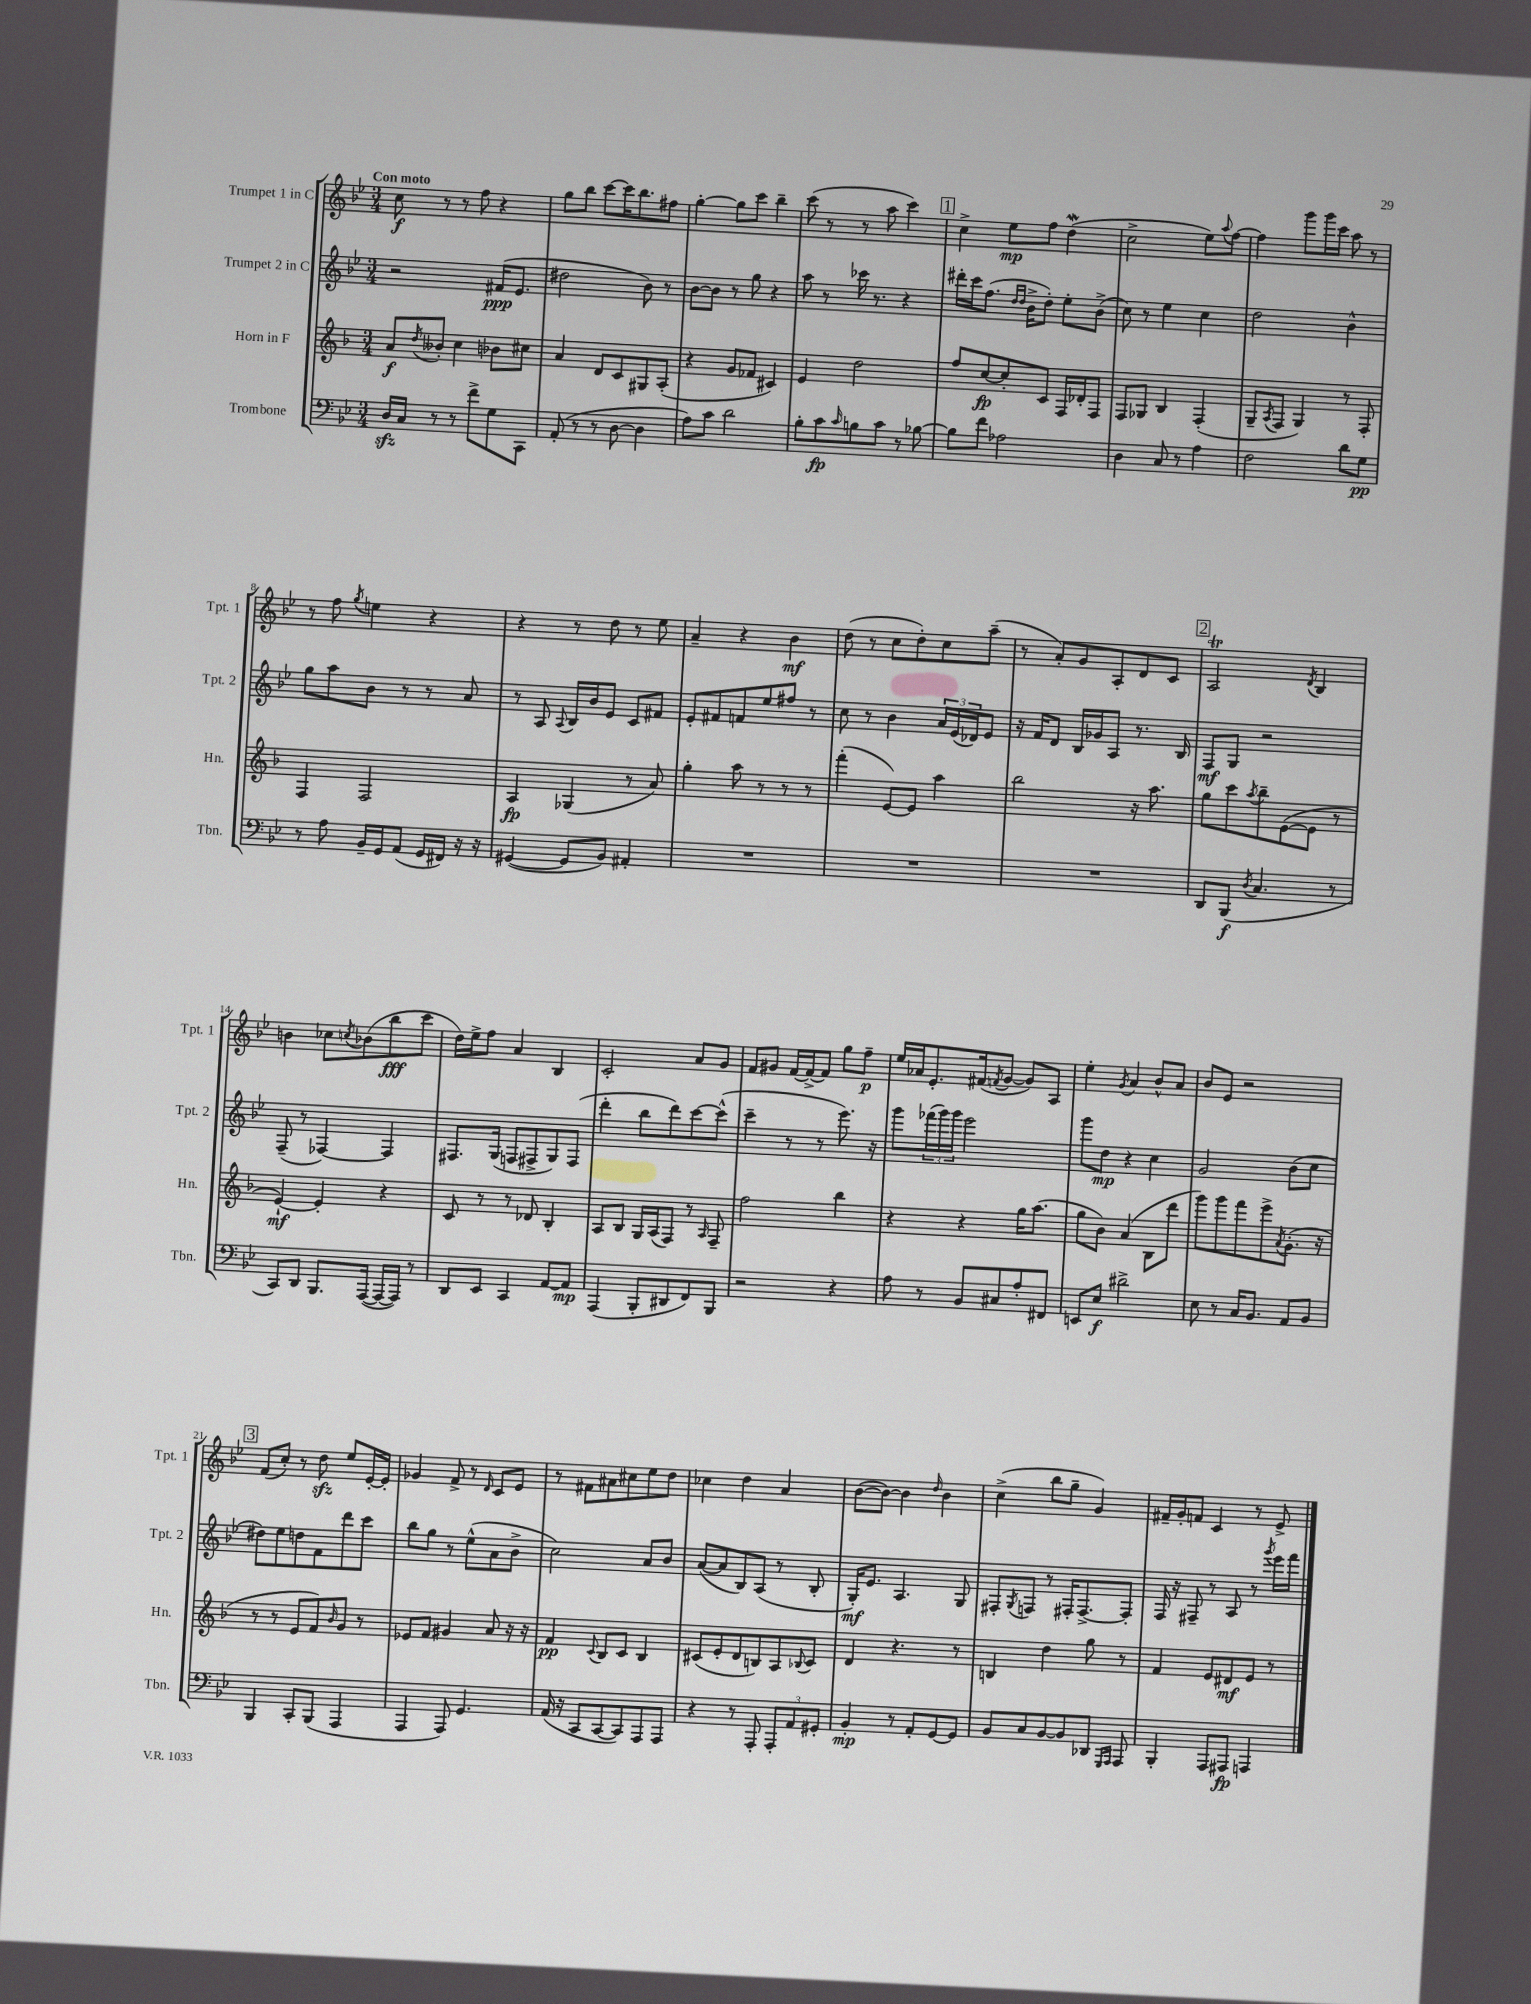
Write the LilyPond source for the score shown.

<<
\new StaffGroup <<
\new Staff = "s0" \with { instrumentName = "Trumpet 1 in C" shortInstrumentName = "Tpt. 1" } {
    \clef treble \key bes \major \numericTimeSignature \time 3/4 \tempo "Con moto"
    c''8\f r8 r8 f''8 r4 |
    g''8 bes''8 c'''8~ c'''16 bes''8. fis''8 |
    g''4~-. g''8 c'''8 bes''4-- |
    c'''8( r8 r8 a''8 c'''4) |
    \mark \markup { \box "1" } c''4-> ees''8\mp f''8 d''4\mordent( |
    c''2-> ees''8) \appoggiatura { a''8 } f''8~ |
    f''4 g'''8 g'''16 c'''16 a''8 r8 |
    r8 f''8 \acciaccatura { g''8 } e''4 r4 |
    r4 r8 d''8 r8 ees''8 |
    a'4-- r4 bes'4\mf |
    d''8( r8 c''8 d''8-.) c''8 a''8--( |
    r8 a'8-.) g'8 a8-. d'8 c'8 |
    \mark \markup { \box "2" } a2\trill \acciaccatura { d'8 } bes4 |
    b'4 ces''8 \acciaccatura { c''8 } bes'8( bes''8\fff c'''8 |
    d''16) ees''16-> f''8 a'4 bes4 |
    c'2-. a'8 g'8 |
    f'8 gis'8 f'16~ f'16~-> f'8 g''8 f''8--\p |
    ees''16 aes'16 ees'8.-. fis'16( \acciaccatura { f'8 } g'8~ g'8) a8 |
    ees''4-. \acciaccatura { g'8 } a'4 bes'8-^ a'8 |
    bes'8 ees'8 r2 |
    \mark \markup { \box "3" } f'8( c''8-.) r8 d''8\sfz ees''8 ees'16~-. ees'16-. |
    ges'4 f'8-> r8 \grace { d'16 } c'8 ees'8 |
    r8 fis'8 ais'8 cis''8 ees''8 d''8 |
    ces''4 d''4 a'4 |
    bes'8~( bes'8~) bes'4 \grace { d''16 } bes'4 |
    c''4->( bes''8 g''8-- g'4) |
    fis'16-- g'16-. f'8 c'4 r8 ees'8-> \bar "|." |
}
\new Staff = "s1" \with { instrumentName = "Trumpet 2 in C" shortInstrumentName = "Tpt. 2" } {
    \clef treble \key bes \major \numericTimeSignature \time 3/4
    r2 fis'16\ppp( ees'8. |
    dis''2 bes'8) r8 |
    bes'8~ bes'8 r8 g''8 r4 |
    a''8 r8 ces'''16 r8. r4 |
    \mark \markup { \box "1" } dis'''16-. c'''16 f''8.( \grace { d''16 d''16 } bes'16-> d''8-.) ees''8-. bes'8->( |
    c''8) r8 ees''4 c''4 |
    d''2 bes'4-^ |
    g''8 a''8 bes'8 r8 r8 a'8 |
    r8 a8 \appoggiatura { a8 } bes16 bes'16 ees'8 c'8 fis'8 |
    ees'8-. fis'8 f'8 ees''8 fis''8 r8 |
    c''8 r8 bes'4 \tuplet 3/2 { a'16 ees'16( des'16) } ees'8 |
    r16 f'16 d'8 bes16 ges'16 a8 r8. bes16 |
    \mark \markup { \box "2" } f8\mf g8 r2 |
    f8--( r8 fes4~) fes4 |
    fis8. g16( f8 fis8-> g8) fis8( |
    d'''4-. bes''8 d'''8) c'''8~ c'''8-^( |
    c'''4-- r8 r8 ees'''8.) r16 |
    g'''8 \tuplet 3/2 { fes'''16( g'''16) g'''16 } ees'''2 |
    g'''8 d''8\mp r4 c''4 |
    g'2 bes'8( c''8 |
    \mark \markup { \box "3" } dis''8) ees''8 d''8 f'8 d'''8 c'''8 |
    bes''8 g''8 r8 ees''8-^( a'8 bes'8-> |
    c''2) a'8 bes'8 |
    a'8~( a'8 bes8) a8( r8 bes8-. |
    g16-.\mf) ees'8. a4. g8 |
    fis8-. \acciaccatura { g8 } f8 r8 fis16-. fis8.~-> fis8-. |
    f16 r16 fis8-- r8 a8 r8 \acciaccatura { g'''8 } ees'''16 f'''16 \bar "|." |
}
\new Staff = "s2" \with { instrumentName = "Horn in F" shortInstrumentName = "Hn." } {
    \clef treble \key f \major \numericTimeSignature \time 3/4
    a'8\f \acciaccatura { d''8 } beses'8-. c''4 bes'8 cis''8 |
    a'4 d'8 c'8 gis8 a8-.( |
    r4 g'8 fes'8 cis'4) |
    e'4 d''2 |
    \mark \markup { \box "1" } f''8 c''8~\fp c''8-. c'8 f16 des'16-. f8 |
    f8 ges8 bes4 f4-.( |
    g8-- \acciaccatura { a8 } f8 g4) r8 f8-. |
    f4 f2 |
    a4\fp ges4( r8 a'8) |
    g''4-. a''8 r8 r8 r8 |
    f'''4-.( e'8~) e'8 a''4 |
    bes''2 r16 a''8. |
    \mark \markup { \box "2" } g''8 c'''8 \acciaccatura { a''8 } bes''8-- e'8~( e'8 r8 |
    e'4~-!\mf) e'4-. r4 |
    c'8 r8 r8 des'8 bes4-. |
    a8 bes8 g16 a16( f8) r8 \grace { a16 } f8-- |
    f''2 bes''4 |
    r4 r4 g''16 a''8.( |
    g''8 bes'8) a'4( bes8 d'''8 |
    g'''8) g'''8 f'''8 e'''8-> \acciaccatura { a'8 } g'8.-.( r16 |
    \mark \markup { \box "3" } r8 r8 e'8 f'8) \grace { bes'16 } g'8 r8 |
    ees'8 f'8 gis'4 a'8 r16 r16 |
    f'4\pp \appoggiatura { c'8 } bes8 c'8 bes4 |
    cis'8( e'8-. d'8 b8) a8 \appoggiatura { bes8 } cis'8 |
    d'4 r4. r8 |
    b4 d''4 g''8 r8 |
    f'4 e'8 dis'8\mf e'8 r8 \bar "|." |
}
\new Staff = "s3" \with { instrumentName = "Trombone" shortInstrumentName = "Tbn." } {
    \clef bass \key bes \major \numericTimeSignature \time 3/4
    d16\sfz c16 r8 r8 f'8-> g8 c,8 |
    a,8-.( r8 r8 d8~ d4 |
    a8) c'8 d'2 |
    bes8-. c'8\fp \grace { c'16 } b8 c'8 r8 bes8~ |
    \mark \markup { \box "1" } bes8 f'8 aes2 |
    d4 c8 r8 a4 |
    f2 d'8 g8\pp |
    r8 a8 bes,16-- g,16 a,8( g,16 fis,16) r16 r16 |
    gis,4~( gis,8 bes,8) ais,4-. |
    R2. |
    R2. |
    R2. |
    \mark \markup { \box "2" } d,8 bes,,8\f( \acciaccatura { d8 } c4. r8 |
    c,8) d,8 bes,,8. a,,16~( a,,16~ a,,16) r8 |
    d,8 ees,8 c,4 a,8~ a,8\mp |
    a,,4( bes,,8-. dis,8 f,8) bes,,8 |
    r2 r4 |
    a8 r8 bes,8 cis8 a8-. fis,8 |
    e,8 ees8\f dis'2-> |
    ees8 r8 c16 bes,8. a,8 bes,8 |
    \mark \markup { \box "3" } bes,,4 c,8-. bes,,8( a,,4 |
    a,,4 a,,8) g,4. |
    a,16( r16 c,8 c,8~ c,8) a,,8 a,,8 |
    r4 r8 a,,8-. \tuplet 3/2 { a,,8-. a,8 gis,8-. } |
    bes,4-.\mp r8 a,8-. g,8~ g,8 |
    bes,8 c8 bes,8~ bes,8 des,8 \grace { g,,16 a,,16 } a,,8 |
    bes,,4-. a,,8 ais,,8\fp a,,4 \bar "|." |
}
>>
>>
